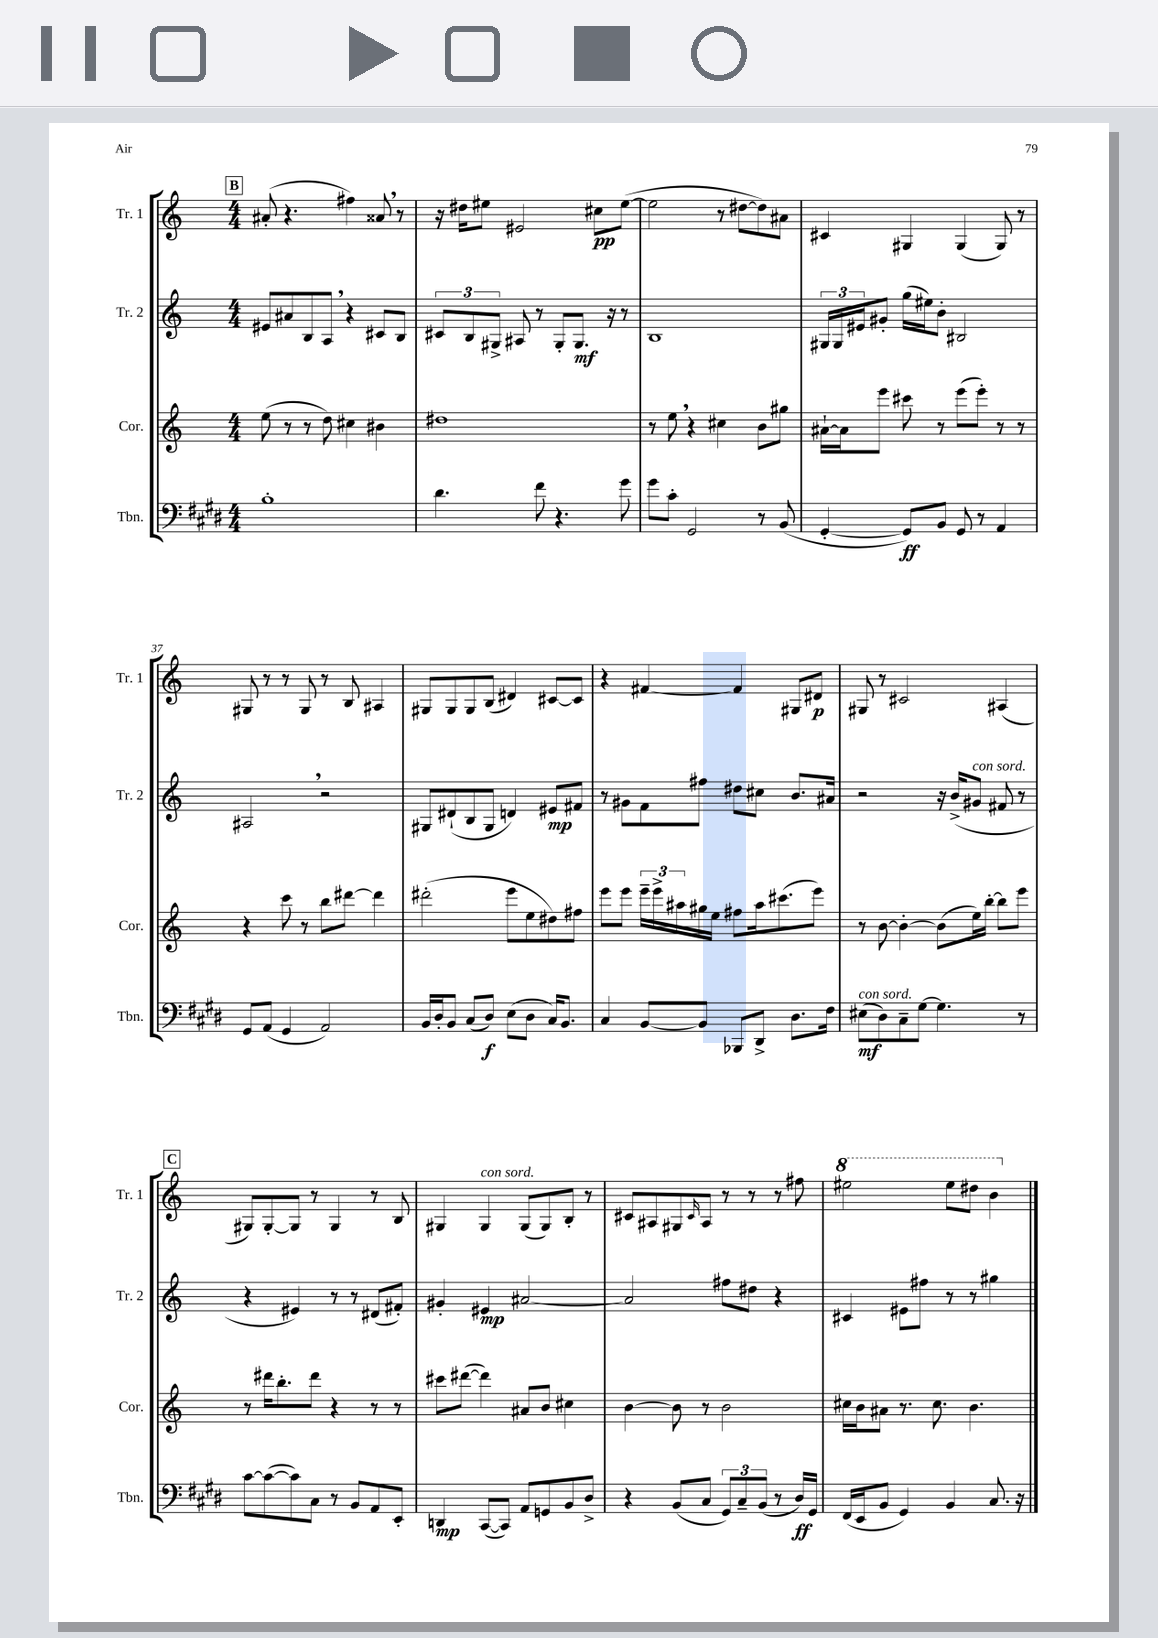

**kern	**kern	**kern	**kern
*staff4	*staff3	*staff2	*staff1
*clefF4	*clefG2	*clefG2	*clefG2
*k[f#c#g#d#]	*k[]	*k[]	*k[]
*M4/4	*M4/4	*M4/4	*M4/4
1B'	(8ee	8e#	(8a#'
.	8r	8a#	4.r
.	8r	8B	.
.	8dd)	8A	.
.	4cc#	4r	4ff#)
.	4b#	8c#	8a##
.	.	8B	8r
=	=	=	=
4.d#	1dd#	12c#	16r
.	.	.	16dd#
.	.	12B	.
.	.	.	8ee#
.	.	12G#^	.
.	.	8A#	2e#
8f#	.	8r	.
4.r	.	8G#'	.
.	.	8.G#	.
.	.	.	8cc#
.	.	16r	.
8g#	.	8r	([8ee#
=	=	=	=
8g#	8r	1B	2ee#]
8c#'	8ee	.	.
2GG#	4r	.	.
.	4cc#	.	8r
.	.	.	[8dd#
8r	8b	.	8dd#])
(8BB	8gg#	.	8a#
=	=	=	=
[4GG#'	[16a#`	24G#	4c#
.	.	24G#	.
.	16a#]	.	.
.	.	24e#	.
.	8eee	8g#'	.
8GG#])	8ccc#	(16gg	4G#
.	.	16ee#)	.
8BB	8r	8b'	.
8GG#	(8eee	2B#	(4G#
8r	8eee')	.	.
4AA	8r	.	8G#)
.	8r	.	8r
=	=	=	=
8GG#	4r	2A#	8G#
(8AA	.	.	8r
4GG#	8ccc	.	8r
.	8r	.	8G#
2AA)	8bb	2r	8r
.	[8ddd#	.	8B
.	4ddd#]	.	4A#
=	=	=	=
16BB	(2ddd#'	8G#	8G#
16D#'	.	.	.
8BB	.	(8d#`	8G#
(8C#	.	8B	8G#
8D#)	.	8G#	(8B
(8E	8eee	4d)	4d#)
8D#	8ee	.	.
16C#)	8dd#)	8e#	[8c#
8.BB	.	.	.
.	8ff#	8f#	8c#]
=	=	=	=
4C#	8eee	8r	4r
.	8eee	8g#	.
[8BB	24eee~	8f	[4f#
.	24eee^	.	.
.	24aa#	.	.
8BB]	16gg#	8ff#	.
.	16ee	.	.
8BBB-	8ff#	8dd#	4f#]
8DD#^	16aa#	8cc#	.
.	(8.ccc#	.	.
8.D#	.	8.b	8G#
.	8eee)	.	8d#
16F#	.	16a#	.
=	=	=	=
(8E#	8r	2r	8G#
8D#)	[8b	.	8r
8C#~	4b'_	.	2c#
[8G#	.	.	.
4.G#]	(8b]	16r	.
.	.	(16b^	.
.	16ee)	8g#	.
.	[16bb'	.	.
.	8bb]	8f#	(4A#
8r	8eee	8r	.
=	=	=	=
[8c#	8r	4r	8G#)
(8c#_	16ddd#	.	[8G#'
.	8.bb'	.	.
8c#])	.	4e#)	8G#]
8C#	8ddd#	.	8r
8r	4r	8r	4G#
8BB	.	8r	.
8AA	8r	(8d#	8r
8EE'	8r	8f#')	8B
=	=	=	=
4DD	8ccc#	4g#'	4G#
.	([8ddd#	.	.
([8CC#	4ddd#])	4e#	4G#
8CC#])	.	.	.
8AA	8a#	[2a#	(8G#
8GG	8b	.	8G#)
8BB	4cc#	.	8B'
8D#^	.	.	8r
=	=	=	=
4r	[4b	2a#]	8c#
.	.	.	8A#
(8BB	8b]	.	8G#
.	.	.	16qqc#
8C#	8r	.	8A#
12GG#)	2b	8ff#	8r
12C#~	.	.	.
.	.	8dd#	8r
(12BB	.	.	.
8r	.	4r	8r
16D#)	.	.	8ff#
16GG#	.	.	.
=	=	=	=
(16FF#	16cc#	4c#	2eee#
16EE	16b	.	.
8BB	8a#	.	.
4GG#)	8.r	8e#	.
.	.	8ff#	.
.	8.cc#	.	.
4BB	.	8r	8eee#
.	4.b	8r	8ddd#
8.C#	.	4gg#	4bb
16r	.	.	.
==	==	==	==
*-	*-	*-	*-
